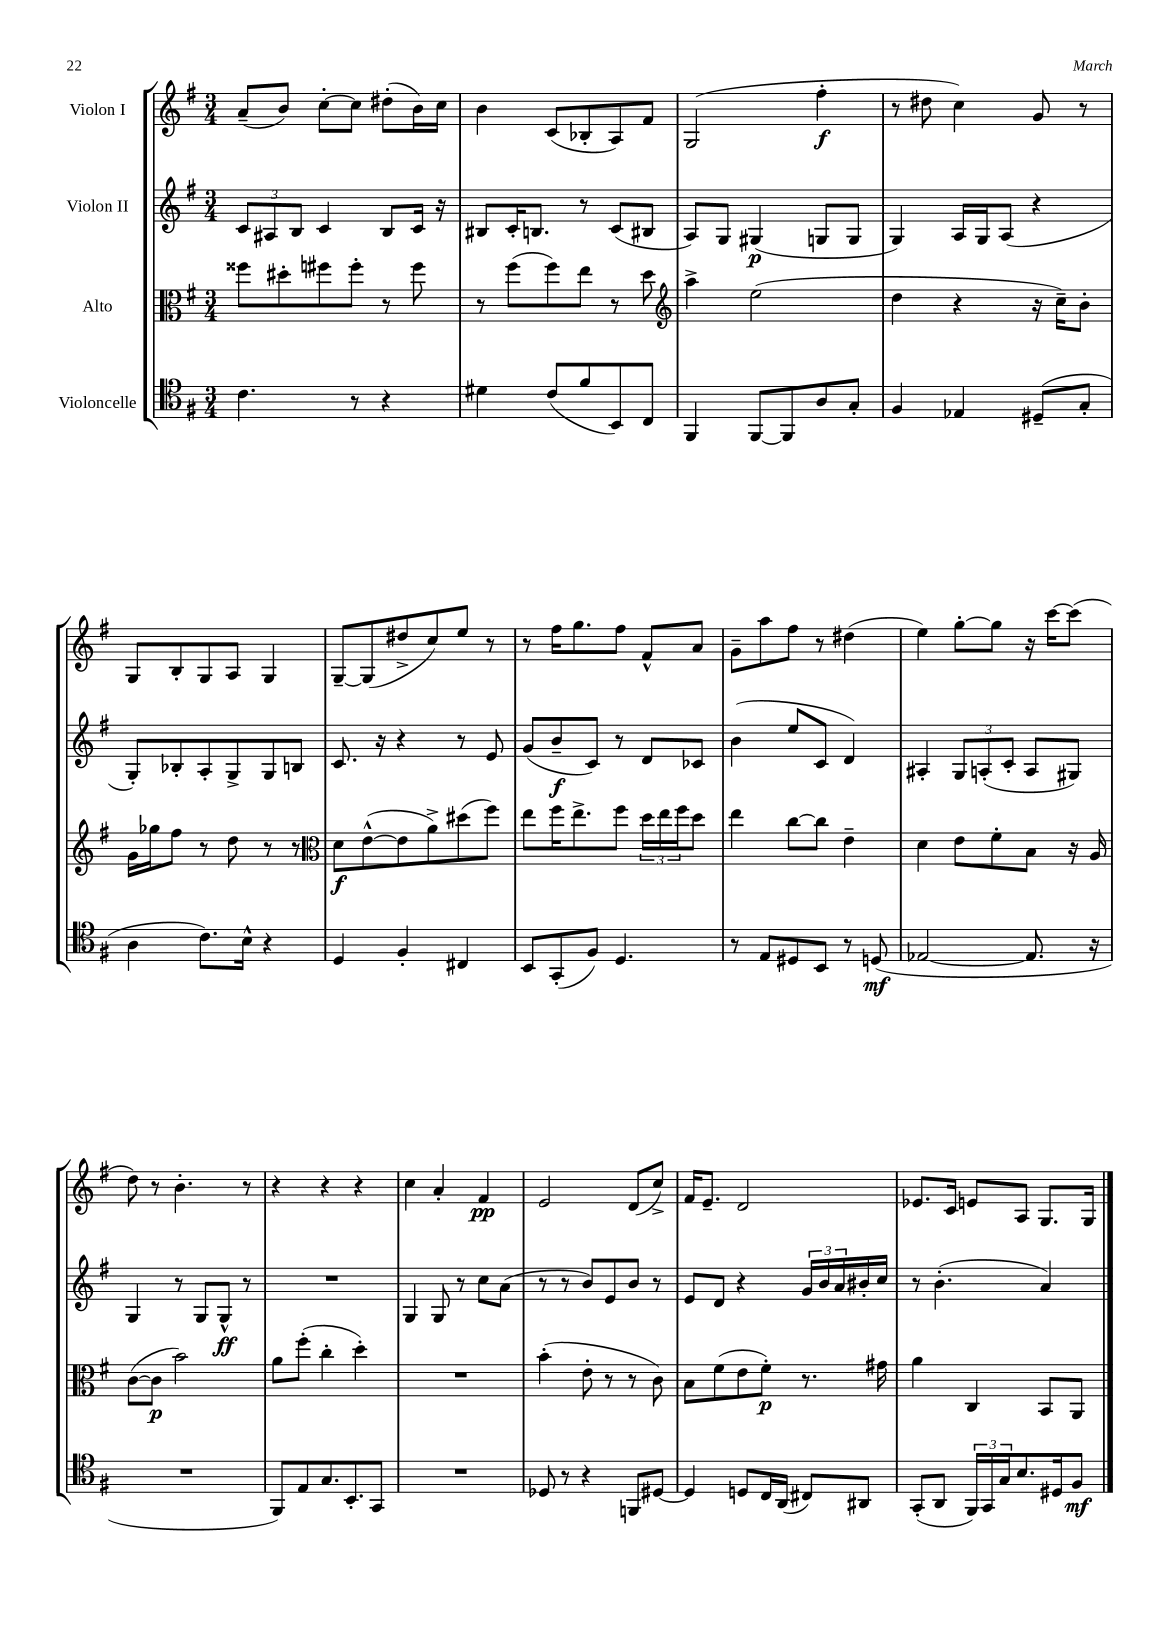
<<
\new StaffGroup <<
\new Staff = "s0" \with { instrumentName = "Violon I" } {
    \clef treble \key g \major \numericTimeSignature \time 3/4
    a'8--( b'8) c''8~-. c''8 dis''8-.( b'16) c''16 |
    b'4 c'8( bes8-. a8) fis'8 |
    g2( fis''4-.\f |
    r8 dis''8 c''4) g'8 r8 |
    g8 b8-. g8 a8 g4 |
    g8~-- g8( dis''8-> c''8) e''8 r8 |
    r8 fis''16 g''8. fis''8 fis'8-^ a'8 |
    g'8-- a''8 fis''8 r8 dis''4( |
    e''4) g''8~-. g''8 r16 c'''16~ c'''8( |
    d''8) r8 b'4.-. r8 |
    r4 r4 r4 |
    c''4 a'4-. fis'4\pp |
    e'2 d'8( c''8->) |
    fis'16 e'8.-- d'2 |
    ees'8. c'16 e'8 a8 g8. g16 \bar "|." |
}
\new Staff = "s1" \with { instrumentName = "Violon II" } {
    \clef treble \key g \major \numericTimeSignature \time 3/4
    \tuplet 3/2 { c'8 ais8 b8 } c'4 b8 c'16 r16 |
    bis8 c'16-. b8. r8 c'8( bis8 |
    a8) g8 gis4\p( g8 g8 |
    g4) a16 g16 a8( r4 |
    g8-.) bes8-. a8-. g8-> g8 b8 |
    c'8. r16 r4 r8 e'8 |
    g'8( b'8--\f c'8) r8 d'8 ces'8 |
    b'4( e''8 c'8 d'4) |
    ais4-. \tuplet 3/2 { g8 a8-.( c'8-. } a8 gis8) |
    g4 r8 g8 g8-^\ff r8 |
    R2. |
    g4 g8 r8 c''8 a'8( |
    r8 r8 b'8) e'8 b'8 r8 |
    e'8 d'8 r4 \tuplet 3/2 { g'16 b'16 a'16 } bis'16-. c''16 |
    r8 b'4.-.( a'4) \bar "|." |
}
\new Staff = "s2" \with { instrumentName = "Alto" } {
    \clef alto \key g \major \numericTimeSignature \time 3/4
    fisis''8 dis''8-. fis''8 fis''8-. r8 fis''8 |
    r8 fis''8( fis''8) e''8 r8 d''8 |
    \clef treble a''4-> e''2( |
    d''4 r4 r16 c''16--) b'8-. |
    g'16 ges''16 fis''8 r8 d''8 r8 r8 |
    \clef alto d'8\f e'8~-^( e'8 a'8->) dis''8( fis''8) |
    e''8 fis''16 e''8.-> fis''8 \tuplet 3/2 { d''16 e''16 fis''16 } d''8 |
    e''4 c''8~ c''8 e'4-- |
    d'4 e'8 fis'8-. b8 r16 a16 |
    c'8~( c'8\p b'2) |
    a'8 fis''8-.( c''4-. d''4-.) |
    R2. |
    b'4-.( e'8-. r8 r8 c'8) |
    b8 fis'8( e'8 fis'8-.\p) r8. gis'16 |
    a'4 c4 b,8 a,8 \bar "|." |
}
\new Staff = "s3" \with { instrumentName = "Violoncelle" } {
    \clef tenor \key g \major \numericTimeSignature \time 3/4
    c'4. r8 r4 |
    dis'4 c'8( fis'8 b,8) c8 |
    fis,4 fis,8~ fis,8 a8 g8-. |
    fis4 ees4 dis8--( g8-. |
    a4 c'8.) b16-^ r4 |
    d4 fis4-. cis4 |
    b,8 g,8-.( fis8) d4. |
    r8 e8 dis8 b,8 r8 d8\mf( |
    ees2~ ees8. r16 |
    R2. |
    fis,8) e8 g8. b,8.-. g,8 |
    R2. |
    des8 r8 r4 f,8 dis8~ |
    dis4 d8 c16 a,16( cis8) ais,8 |
    g,8-.( a,8 \tuplet 3/2 { fis,16) g,16 g16 } b8. dis16 fis8\mf \bar "|." |
}
>>
>>
\layout { \context { \Score \remove "Bar_number_engraver" } }
